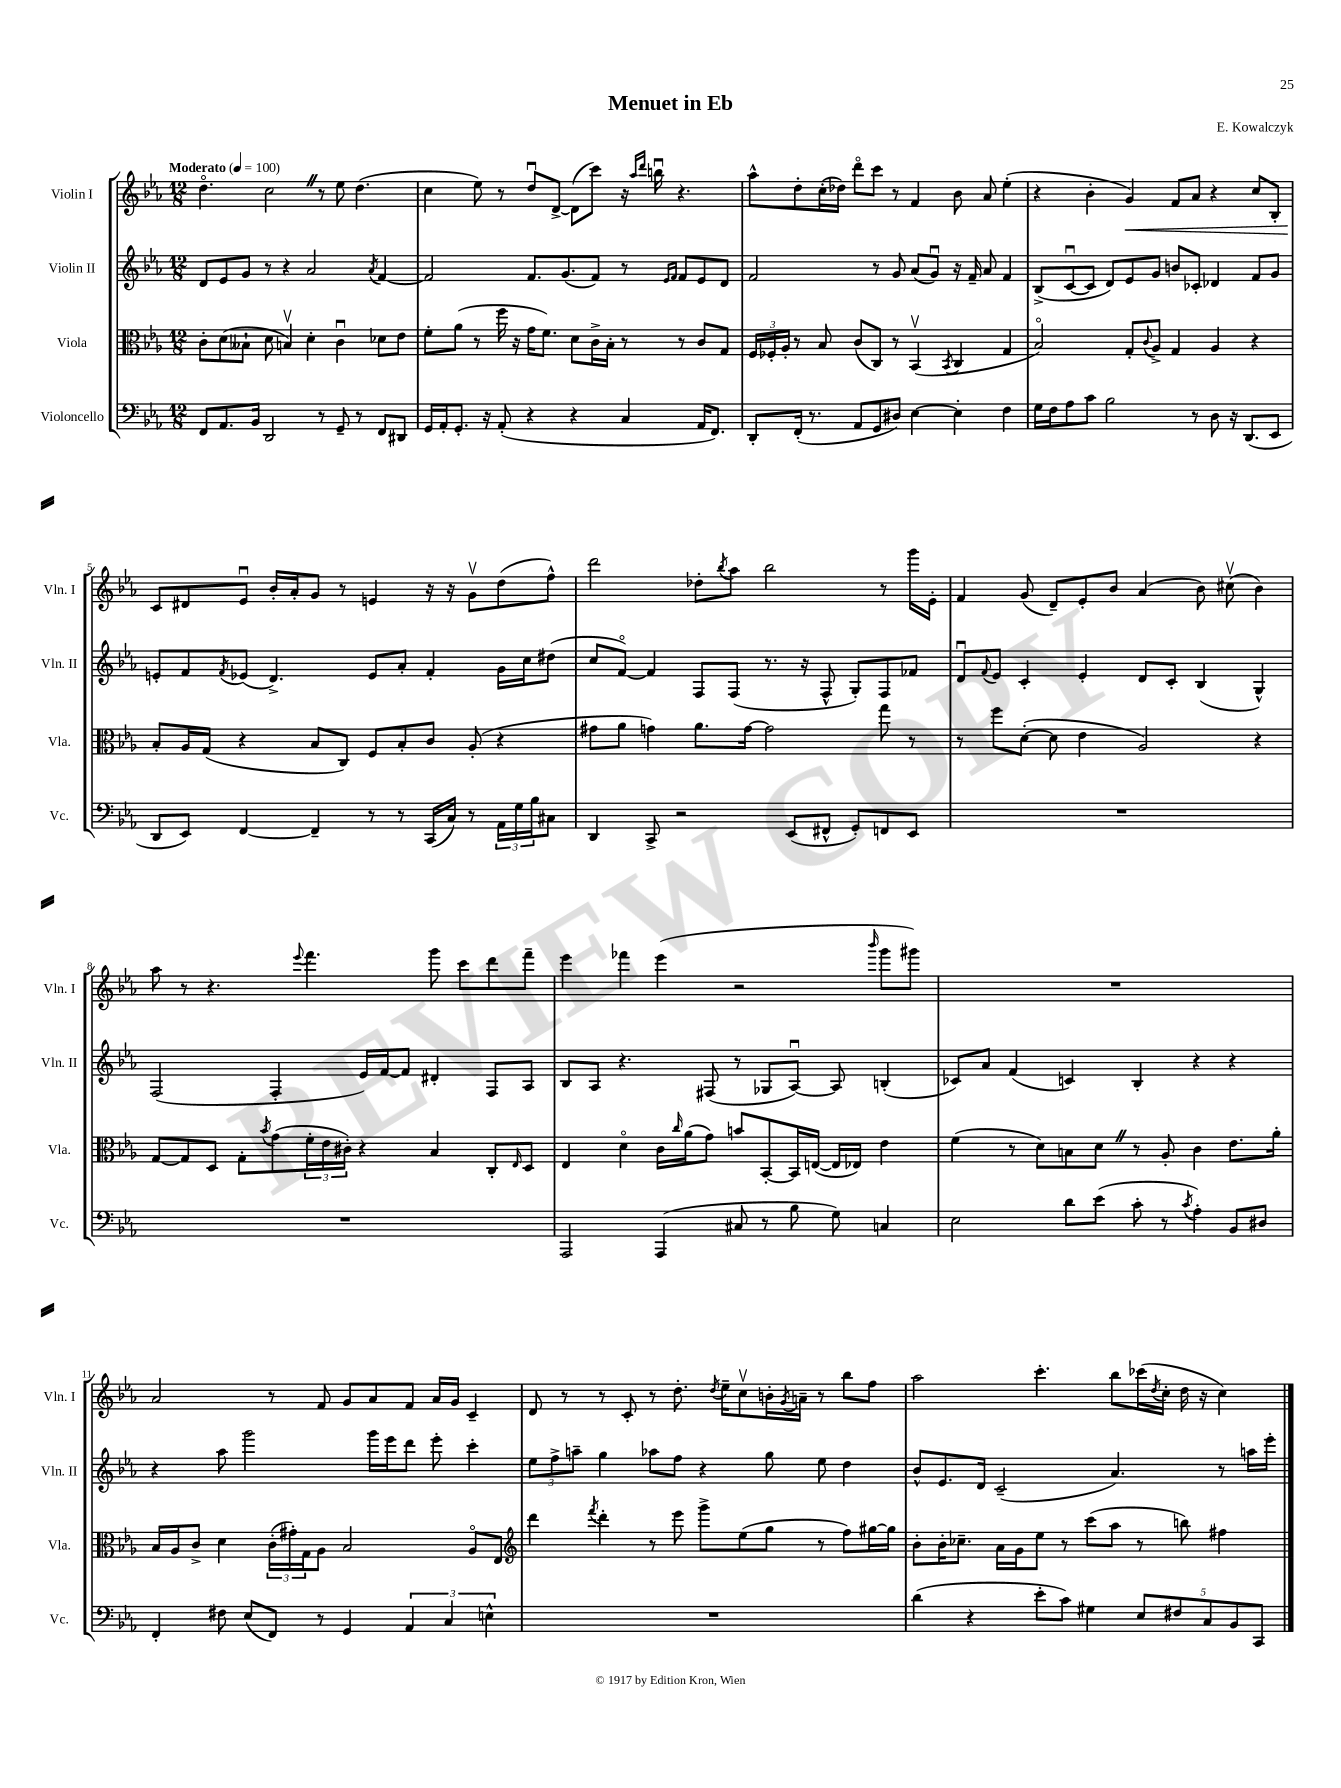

**kern	**kern	**kern	**kern	**dynam
*part4	*part3	*part2	*part1	*part1
*staff4	*staff3	*staff2	*staff1	*staff1
*I"Violoncello	*I"Viola	*I"Violin II	*I"Violin I	*
*I'Vc.	*I'Vla.	*I'Vln. II	*I'Vln. I	*
*clefF4	*clefC3	*clefG2	*clefG2	*
*k[b-e-a-]	*k[b-e-a-]	*k[b-e-a-]	*k[b-e-a-]	*
*M12/8	*M12/8	*M12/8	*M12/8	*
*MM100	*MM100	*MM100	*MM100	*
=1	=1	=1	=1	=1
!	!	!	!LO:TX:a:B:t=Moderato	!
8FF/L	8c'\L	8d/L	4.dd\	.
8.AA-/	(8d\	8e-/	.	.
.	8B--X`\J	8g/J	.	.
16BB-/Jk	.	.	.	.
2DD/	8d\	8r	2ccZ\	.
.	4Bnv/)	4r	.	.
.	4d'\	2a-/	.	.
8r	.	.	8r	.
8GG~/	4cu\	.	8ee-\	.
8r	.	.	(4.dd\	.
.	.	8qa-/	.	.
8FF/L	8d-X\L	[4f/	.	.
8DD#X/J	8e-\J	.	.	.
=2	=2	=2	=2	=2
16GG/LL	8f'\L	2f/]	4cc\	.
16AA-'/J	.	.	.	.
8.GG'/J	(8a-\J	.	.	.
.	8r	.	8ee-\)	.
16r	.	.	.	.
(8AA-'/	16ff\	.	8r	.
.	16r	.	.	.
4r	16g\KL	8.f/L	8ddu/L	.
.	8.f\J)	.	.	.
.	.	.	[8d^/J	.
.	.	(8.g/	.	.
4r	8d\L	.	(8d\L]	.
.	16c^\L	8f/J)	8ccc\J)	.
.	16B-'\JJ	.	.	.
4C/	8r	8r	16r	.
.	.	.	16qqaa-/LL	.
.	.	.	16qqddd/JJ	.
.	.	.	16bbnu\	.
.	.	16qqe-/LL	.	.
.	.	16qqf/JJ	.	.
.	8r	8f/L	4.r	.
16AA-/KL	8c/L	8e-/	.	.
8.FF/J)	.	.	.	.
.	8G/J	8d/J	.	.
=3	=3	=3	=3	=3
8DD'/L	24F/LL	2f/	8aa-^^\L	.
.	24F-X'/	.	.	.
.	24A-'/JJ	.	.	.
(16FF'/Jk	8r	.	8dd'\	.
8.r	.	.	.	.
.	8B-/	.	(16cc'\L	.
.	.	.	16dd-X\JJ)	.
8AA-/L	(8c/L	.	8ddd\L	.
8GG/	8C/J)	8r	8ccc\J	.
8D#X/J)	8r	8g/	8r	.
[4E-\	(4BB-v/	(8a-/L	4f/	.
.	.	8gu/J)	.	.
.	8qBB-/	.	.	.
4E-'\]	4C/	16r	8b-\	.
.	.	16f~/	.	.
.	.	8a-/	8a-/	.
4F\	4G/	4f/	(4ee-'\	.
=4	=4	=4	=4	=4
16G\LL	2B-/)	(8B-^/L	4r	.
16F\J	.	.	.	.
8A-\	.	[8cu/	.	.
8c\J	.	8c/J]	4b-'\	.
2B-\	.	8d/L)	.	.
!	!	!	!	!LO:HP:b
.	8G'/L	8e-/	4g/)	<
.	8qqc/	.	.	.
.	8A-^/J	8g/J	.	.
.	4G/	8bn/L	8f/L	.
8r	.	8c-X'/J	8a-/J	.
8D\	4A-/	4d-X/	4r	.
16r	.	.	.	.
(8.DD/L	.	.	.	.
.	4r	8f/L	8cc/L	.
8EE-/J	.	8g/J	8B-'/J	.
!!LO:LB:g=z
=5	=5	=5	=5	=5
8DD/L	8B-'/L	8en'/L	8c/L	.
8EE-/J)	16A-/L	8f/	8d#X/	[
.	(16G/JJ	.	.	.
.	.	8qf/	.	.
[4FF/	4r	(8e-X/J	8e-u/J	.
.	.	4.d^/)	16b-'/LL	.
.	.	.	16a-'/J	.
4FF~/]	8B-/L	.	8g/J	.
.	8C/J)	.	8r	.
8r	8F/L	8e-/L	4en/	.
8r	8B-'/	8a-'/J	.	.
(16CC/LL	8c/J	4f'/	16r	.
16C/JJ)	.	.	16r	.
8r	(8A-'/	.	8gv\L	.
24AA-\LL	4r	16g\LL	(8dd\	.
24G\	.	.	.	.
.	.	16cc\J	.	.
24B-\J	.	.	.	.
8C#X\J	.	(8dd#X\J	8ff^^\J)	.
=6	=6	=6	=6	=6
4DD/	8g#X\L	8cc/L	2ddd\	.
.	8a-\J	[8f/J)	.	.
8CC^/	4gn\)	4f/]	.	.
2r	.	.	.	.
.	8.a-\L	8F/L	8dd-X'\L	.
.	.	.	8qbb-/	.
.	.	(8F/J	8aa-\J	.
.	[16g\Jk	.	.	.
.	2g\]	8.r	2bb-\	.
(8EE-/L	.	.	.	.
.	.	16r	.	.
8FF#X^^/J	.	8F^^/	.	.
8GG'/L)	.	8G'/L)	.	.
8FFn/	8gg\	8F/	8r	.
8EE-/J	8r	8f-X/J	16ggg\LL	.
.	.	.	16e-'\JJ	.
=7	=7	=7	=7	=7
1.r	8r	8du/L	4f/	.
.	.	8qqf/	.	.
.	8ff\L	8e-/J	.	.
.	([8d'\J	4c'/	(8g/	.
.	8d\]	.	8d~/L)	.
.	4e-\	4e-'/	8e-'/	.
.	.	.	8b-/J	.
.	2A-/)	8d/L	(4a-/	.
.	.	8c'/J	.	.
.	.	(4B-/	8b-\)	.
.	.	.	(8cc#Xv\	.
.	4r	4G^^/)	4b-\)	.
!!LO:LB:g=z
=8	=8	=8	=8	=8
1.r	[8G/L	(2F/	8aa-\	.
.	8G/]	.	8r	.
.	8D/J	.	4.r	.
.	8G'\L	.	.	.
.	8qb-/	.	.	.
.	(8g\	4F'/	.	.
.	.	.	8qqeee-/	.
.	24f'\L	.	4.fff\	.
.	24e-\	.	.	.
.	24c#X'\JJ)	.	.	.
.	4r	16e-/LL)	.	.
.	.	[16f/J	.	.
.	.	8f/J]	.	.
.	4B-/	4d#X'/	8ggg\	.
.	.	.	8ccc\L	.
.	8C'/L	8F/L	8ddd\	.
.	16qqE-/	.	.	.
.	8D/J	8A-/J	8fff~\J	.
=9	=9	=9	=9	=9
2AAA-/	4E-/	8B-/L	4eee-\	.
.	.	8A-/J	.	.
.	4d\	4.r	4fff-X\	.
(4AAA-/	16c\LL	.	(4eee-\	.
.	16qqcc/	.	.	.
.	(16a-\J	.	.	.
.	8g\J)	(8F#X/	.	.
8C#X/	8bn/L	8r	2r	.
8r	[8BB-'/	8G-X/L	.	.
8B-\	16BB-/L]	[8A-u/J)	.	.
.	([16En/JJ	.	.	.
8G\)	16E/LL]	8A-/]	.	.
.	16E-X/JJ)	.	.	.
.	.	.	16qqbbb-/	.
4Cn/	4e-\	(4Bn'/	8ggg\L	.
.	.	.	8ggg#X\J)	.
=10	=10	=10	=10	=10
2E-\	(4f\	8c-X/L)	1.r	.
.	.	8a-/J	.	.
.	8r	(4f/	.	.
.	8d\L)	.	.	.
8d\L	8Bn\	4cn/)	.	.
(8e-\J	8dZ\J	.	.	.
8c'\	8r	4B-'/	.	.
8r	8A-'/	.	.	.
8qc/	.	.	.	.
4A-'\)	4c\	4r	.	.
8BB-/L	8.e-\L	4r	.	.
8D#X/J	.	.	.	.
.	16a-'\Jk	.	.	.
!!LO:LB:g=z
=11	=11	=11	=11	=11
4FF'/	16B-/LL	4r	2a-/	.
.	16A-/J	.	.	.
.	8c^/J	.	.	.
8F#X\	4d\	8aa-\	.	.
(8E-/L	.	2ggg\	.	.
8FF/J)	(24c'\LL	.	8r	.
.	24g#X'\)	.	.	.
.	24G\J	.	.	.
8r	8A-\J	.	8f/	.
4GG/	2B-/	.	8g/L	.
.	.	16ggg\LL	8a-/	.
.	.	16eee-\J	.	.
6AA-/	.	8ddd\J	8f/J	.
.	.	8eee-'\	16a-/LL	.
6C/	.	.	.	.
.	.	.	16g/JJ	.
.	8A-/L	4ccc'\	4c~/	.
6En^^\	.	.	.	.
.	8E-/J	.	.	.
=12	=12	=12	=12	=12
*	*clefG2	*	*	*
1.r	4ddd\	12ee-\L	8d/	.
.	.	12ff^\	.	.
.	.	.	8r	.
.	.	12aan~\J	.	.
.	8qfff/	.	.	.
.	4ddd'\	4gg\	8r	.
.	.	.	8c'/	.
.	8r	8aa-X\L	8r	.
.	8eee-\	8ff\J	8.dd'\	.
.	8ggg^\L	4r	.	.
.	.	.	8qdd/	.
.	.	.	16ee-~\KL	.
.	(8ee-\	.	8ccv\	.
.	8gg\J	8gg\	16bn'\L	.
.	.	.	8qg/	.
.	.	.	16an~\JJ	.
.	8r	8ee-\	8r	.
.	8ff\L)	4dd\	8bb-\L	.
.	[16gg#X\L	.	8ff\J	.
.	16gg#\JJ]	.	.	.
=13	=13	=13	=13	=13
(4d\	8b-'\L	8b-^^/L	2aa-\	.
.	16b-'\K	8.e-/	.	.
.	8.cc-X~\J	.	.	.
4r	.	.	.	.
.	.	16d/Jk	.	.
.	16a-\LL	(2c~/	.	.
.	16g\J	.	.	.
8e-'\L	8ee-\J	.	4.ccc'\	.
8c\J)	8r	.	.	.
4G#X\	(8ccc\L	.	.	.
.	8aa-\J	4.a-/)	8bb-\L	.
10E-/L	8r	.	(16ccc-X\L	.
.	.	.	8qdd/	.
.	.	.	16cc'\JJ	.
10F#X/	.	.	.	.
.	8bbn\)	.	16dd\	.
.	.	.	16r	.
10C/	.	.	.	.
.	4ff#X\	8r	4cc\)	.
10BB-/	.	.	.	.
.	.	16aan\LL	.	.
10CC/J	.	.	.	.
.	.	16eee-'\JJ	.	.
==	==	==	==	==
*-	*-	*-	*-	*-
